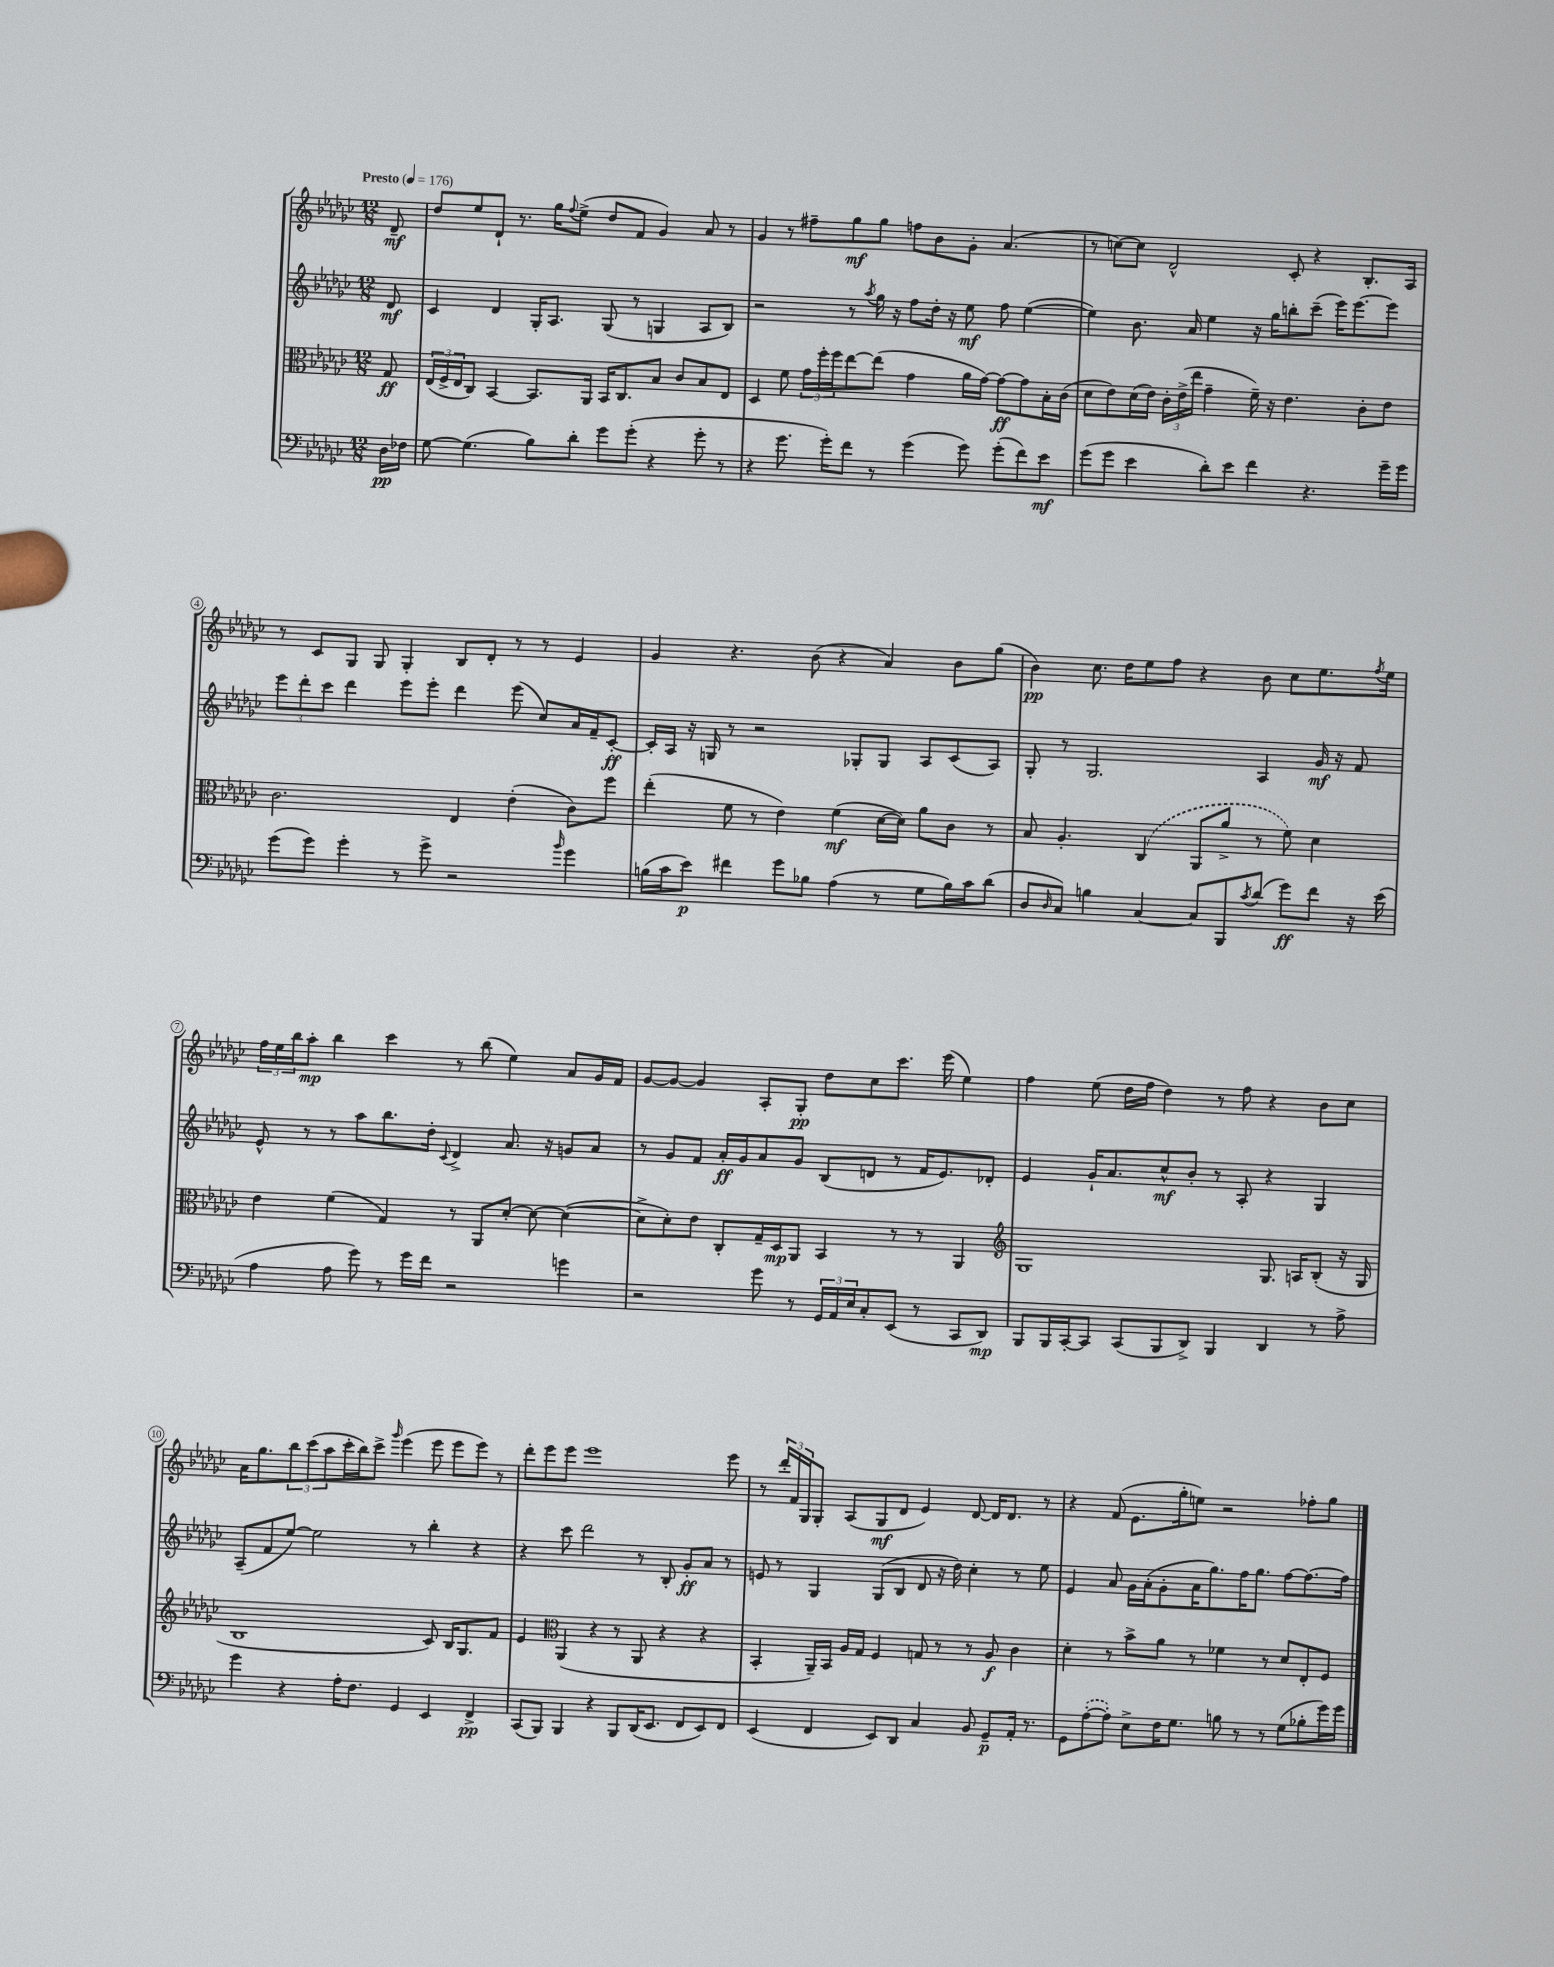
<<
\new StaffGroup <<
\new Staff = "s0" {
    \clef treble \key ges \major \numericTimeSignature \time 12/8 \partial 8 \tempo "Presto" 4 = 176
    des'8--\mf |
    des''8 ees''8 des'8-! r8. ges''16 \appoggiatura { f''8 } ees''8->( des''8 f'8 ges'4) aes'8 r8 |
    ges'4 r8 fis''8-- ges''8\mf ges''8 f''8 bes'8 ges'8-. aes'4.( |
    r8 c''8~) c''8 des'2-^ ces'8-. r4 bes8.-. aes16 |
    r8 ces'8 ges8 ges8 ges4-. bes8 des'8-. r8 r8 ees'4 |
    ges'4 r4. bes'8( r4 aes'4) bes'8 ges''8( |
    bes'4\pp) ces''8. des''16 ees''8 f''8 r4 bes'8 ces''8 ees''8. \acciaccatura { f''8 } ees''16 |
    \tuplet 3/2 { f''16 ees''16 bes''16 } aes''8-.\mp bes''4 ces'''4 r8 bes''8( ees''4) aes'8 ges'16 f'16 |
    ges'8~ ges'8~ ges'4 aes8-. ges8-.\pp des''8 ces''8 ces'''8. ees'''16( ees''4) |
    f''4 ees''8( des''16 f''16 des''4) r8 f''8 r4 bes'8 ces''8 |
    aes'16 ges''8. \tuplet 3/2 { bes''8 ces'''8( aes''8 } ces'''16-. bes''16) ces'''8-> \grace { ges'''16 } ees'''4( ees'''8 ees'''8 ees'''8) r8 |
    des'''8-. ees'''8 ees'''8 ees'''1 ees'''8 |
    r8 \tuplet 3/2 { des'''16-. f'16 ges16 } ges8-. aes8( ges8\mf des'8 ees'4) des'8~ des'16 des'8. r8 |
    r4 f'8( ees'8. ges''16-. e''8) r2 fes''8-. ges''8 \bar "|." |
}
\new Staff = "s1" {
    \clef treble \key ges \major \numericTimeSignature \time 12/8 \partial 8
    des'8\mf |
    ces'4 des'4 ges16-. aes8. ges8( r8 g4 aes8 bes8) |
    r2 r8 \acciaccatura { aes''8 } ges''16 r16 f''8 des''16-. r16 ees''8\mf f''8 ees''4~( |
    ees''4) bes'8. aes'16 ees''4 r16 ges''16 b''8-. ces'''8--( ees'''16) ees'''8.~ ees'''8 |
    \tuplet 3/2 { ees'''8 des'''8-. ces'''8 } des'''4 ees'''8 ees'''8-. des'''4 ees'''8( ces''8) aes'16 f'16-- ces'8~-.\ff |
    ces'16-. aes16 r16 g16 r8 r2 ges8-. ges8 aes8 ces'8( aes8) |
    ges8-. r8 ges2. aes4 ges'16\mf r16 f'8 |
    ees'8-^ r8 r8 aes''8 bes''8. des''16-. \appoggiatura { ces'8 } des'4-> aes'8. r16 g'8 aes'8 |
    r8 ges'8 f'8 aes'16-.\ff ges'16 aes'8 ges'8 bes8( d'8 r8 f'16 ees'8.) des'8-. |
    ees'4 ges'16-! aes'8. ces''8-^\mf bes'8-. r8 aes8-. r4 ges4 |
    aes8--( f'8 ees''8~) ees''2 r8 bes''4-. r4 |
    r4 ces'''8 des'''2 r8 bes8-. ges'8-.\ff aes'8 r8 |
    e'8 r8 ges4 ges8( bes8 des'8 r16 des''16) ces''4-. r8 ees''8 |
    ees'4 aes'8 ges'16 aes'16-.( ges'8-. aes'16 ges''8.) f''16 ges''8. f''8~ f''8.~ f''16 \bar "|." |
}
\new Staff = "s2" {
    \clef alto \key ges \major \numericTimeSignature \time 12/8 \partial 8
    ges8\ff |
    \tuplet 3/2 { ees16( f16-> ees16 } ces8) bes,4~ bes,8. aes,16 bes,16 ces8. bes8 ces'8 bes8 ees8 |
    des4 f'8 \tuplet 3/2 { ges'16 f''16-. f''16 } ees''8~ ees''8( ges'4 aes'16 ges'16~) ges'8~\ff ges'8 bes16-. ces'16( |
    des'8 ees'8) des'16( ees'16) \tuplet 3/2 { ces'16-. ees'16->( ees''16 } ges'4-- f'16--) r16 ees'4. ces'8-. ees'8 |
    ces'2. ees4 ees'4-.( ces'8) f''8 |
    ees''4-.( f'8 r8 ees'4) f'4\mf( des'16~ des'16) aes'8 ces'8 r8 |
    bes8 aes4.-. \once \slurDashed ces4( aes,8 aes'8-> r8 f'8) des'4 |
    ees'4 f'4( ges4) r8 aes,8 des'8~-. des'8~ des'4~( |
    des'8-> des'8-.) ees'8 ces8-. ges16-- des16\mp aes,8 bes,4 r8 r8 aes,4 |
    \clef treble ges1 ges8. a16 bes8-.( r16 ges16 |
    bes1 ces'8) bes16 ges8. f'8 |
    ees'4 \clef alto aes,4( r4 r8 aes,8 r4 r4 |
    bes,4-. aes,16--) bes,16 aes16 ges16 f4 g8 r8 r8 aes8\f ces'4 |
    des'4-. r8 bes'8-> aes'8 r8 fes'4 r8 des'8 ees8-. f8 \bar "|." |
}
\new Staff = "s3" {
    \clef bass \key ges \major \numericTimeSignature \time 12/8 \partial 8
    des16\pp fes16 |
    ges8~ ges4.( bes8) des'8-. ges'8 ges'8-.( r4 ges'8-. r8 |
    r4 ges'8. ges'16-.) f'8 r8 ges'4( ges'8) ges'8-.( f'8) ees'8\mf |
    ges'8( ges'8 ees'4 des'8-.) ees'8 f'4 r4. ges'16-- ges'16 |
    ges'8( ges'8) ges'4-. r8 ges'8-> r2 \grace { bes'16 } ges'4 |
    b16( ces'16 ees'8\p) fis'4 ges'8 bes8 aes4( r8 ges8 bes16) ces'16 des'8( |
    des8 \grace { des16 } ces8) b4 ces4~ ces8 bes,,8 \acciaccatura { ces'8 } des'8( ges'8\ff) f'8 r16 ees'16( |
    aes4 aes8 ges'8) r8 ges'16 f'16 r2 g'4 |
    r2 ges'8 r8 \tuplet 3/2 { ges,16 aes,16 ees16 } ces8-. ees,8( r8 ces,8 des,8\mp) |
    bes,,8 bes,,16 ces,16~-. ces,8 ces,8( bes,,8 des,8->) bes,,4 des,4 r8 aes8-> |
    ges'4 r4 aes16-. f8. ges,4 ees,4 f,4->\pp |
    ces,8( bes,,8) bes,,4 r4 bes,,8 des,16( ees,8. f,8 ees,8) f,8 |
    ees,4( f,4 ees,8) des,8 ces4 bes,8 ges,8--\p aes,16-. r8. |
    ges,8 \once \slurDashed aes8~-.( aes8-.) ees8-> f16 ges8. b8 r8 r8 ges8( bes8-. ges'16) ges'16 \bar "|." |
}
>>
>>
\layout { \context { \Score \override BarNumber.stencil = #(make-stencil-circler 0.1 0.3 ly:text-interface::print) } }
